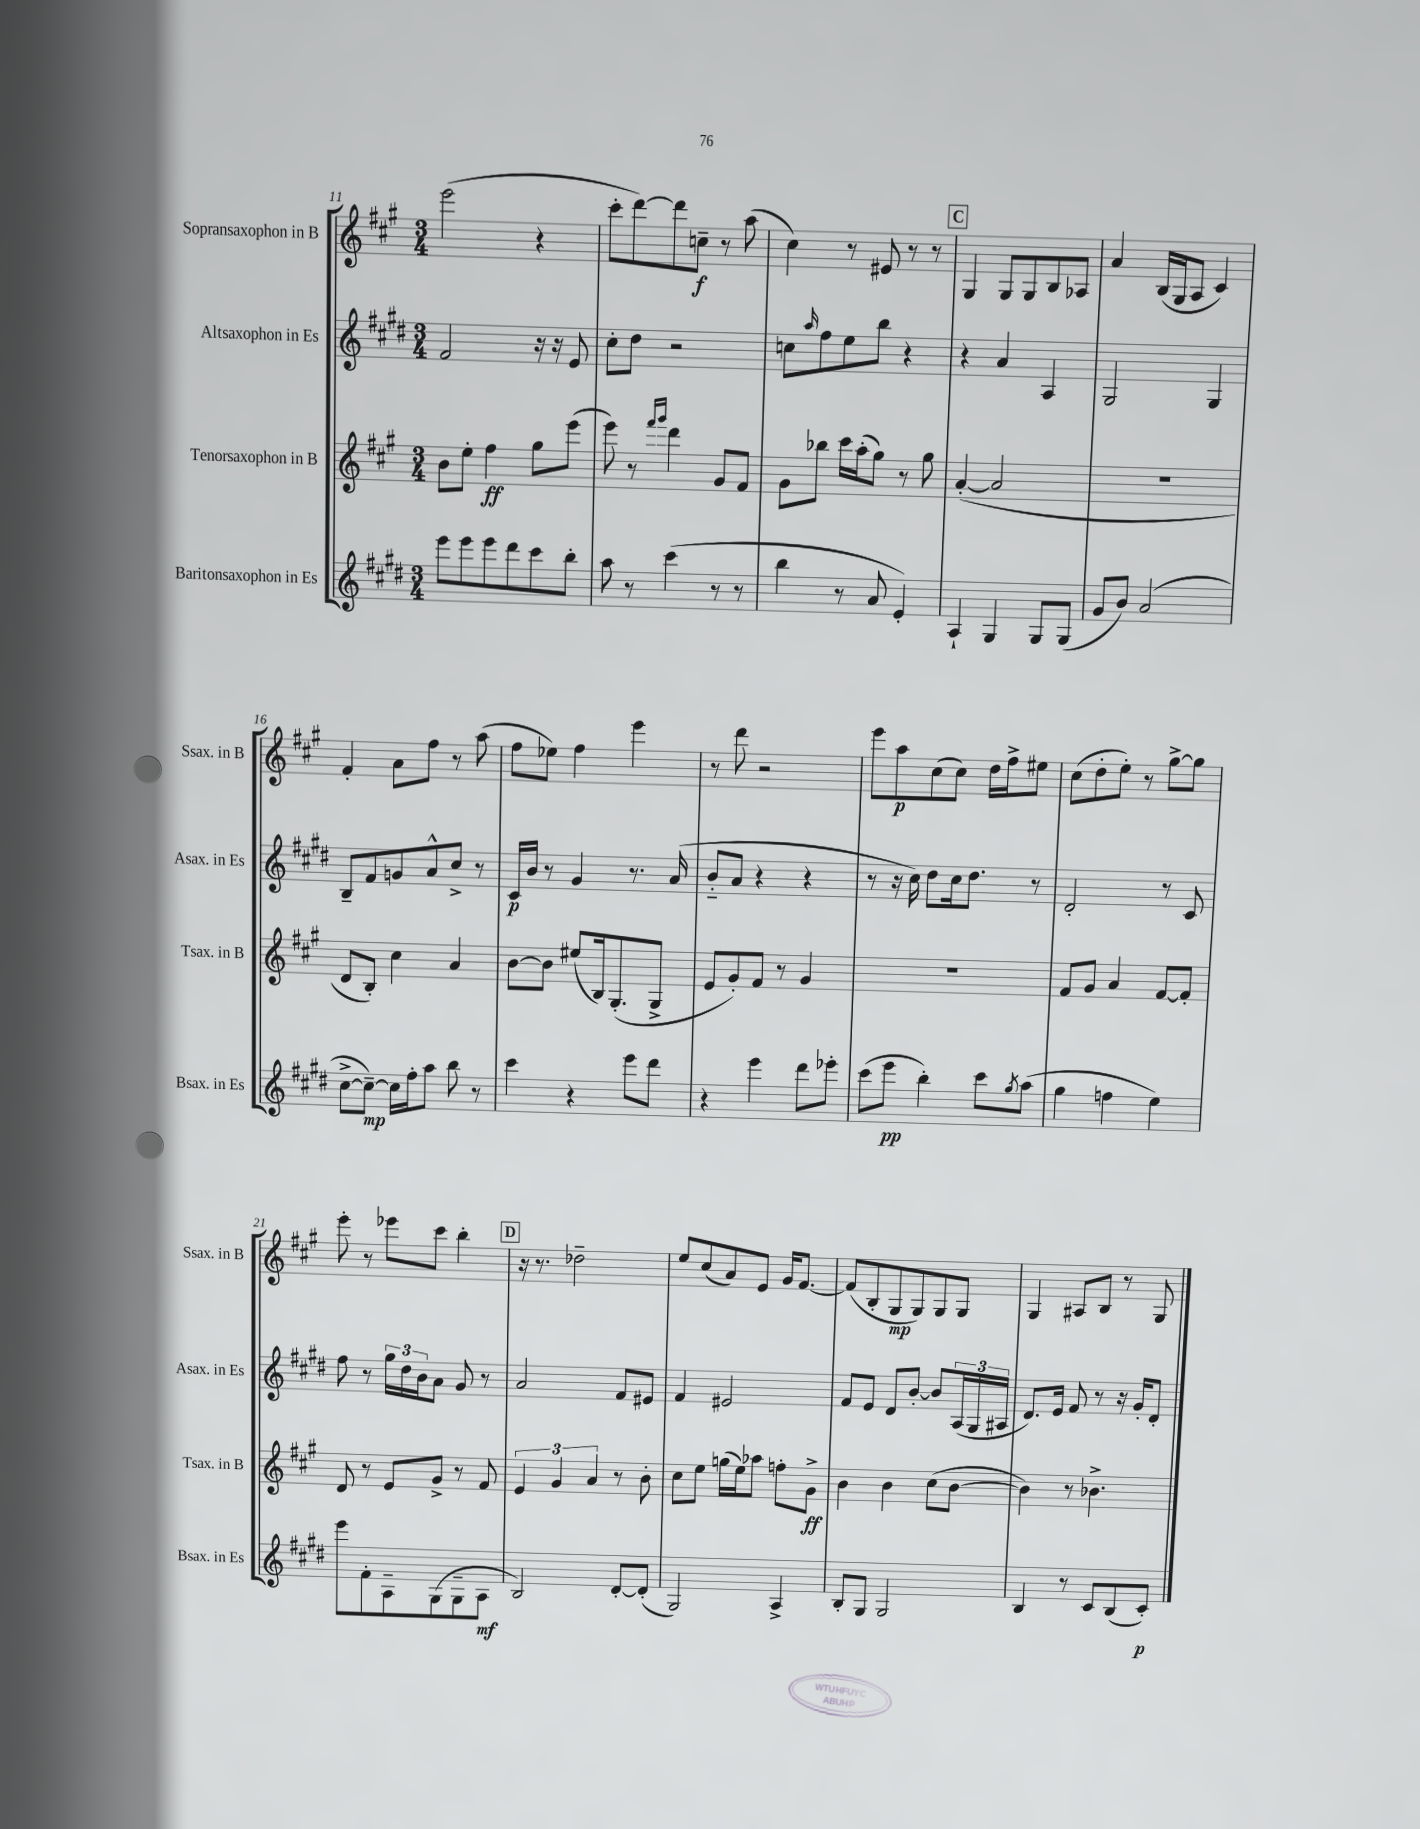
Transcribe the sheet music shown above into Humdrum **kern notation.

**kern	**kern	**kern	**kern
*staff4	*staff3	*staff2	*staff1
*clefG2	*clefG2	*clefG2	*clefG2
*k[f#c#g#d#]	*k[f#c#g#]	*k[f#c#g#d#]	*k[f#c#g#]
*M3/4	*M3/4	*M3/4	*M3/4
8eee	8b	2f#	(2eee
8eee	8ee'	.	.
8eee	4ff#	.	.
8ddd#	.	.	.
8ccc#	8gg#	16r	4r
.	.	16r	.
8bb'	(8eee	8e	.
=	=	=	=
8aa	8eee)	8cc#'	8ccc#'
8r	8r	8dd#	[8ddd)
.	16qqfff#	.	.
.	16qqggg#	.	.
(4ccc#	4ddd	2r	8ddd]
.	.	.	8cc~
8r	8g#	.	8r
8r	8f#	.	(8aa
=	=	=	=
4bb	8g#	8cc	4cc#)
.	.	16qqaa	.
.	8bb-	8ff#	.
8r	16ccc#	8ee	8r
.	(16aa'	.	.
8a	8gg#)	8bb	8e#
4e')	8r	4r	8r
.	8gg#	.	8r
=	=	=	=
4A`	([4a'	4r	4G#
4G#	2a]	4a	8G#
.	.	.	8G#
8G#	.	4A	8B
(8G#	.	.	8A-
=	=	=	=
8g#	2.r	2G#	4a
8b)	.	.	.
(2a	.	.	(16B
.	.	.	16G#
.	.	.	8A
.	.	4G#	4c#)
=	=	=	=
[8cc#^	8d	8B~	4f#'
8cc#~_)	8B')	8f#	.
16cc#]	4cc#	8g	8a
16ff#'	.	.	.
8aa	.	8a^^	8ff#
8bb	4a	8cc#^	8r
8r	.	8r	(8aa
=	=	=	=
4ccc#	[8b	16c#	8ff#
.	.	16b	.
.	8b]	8r	8ee-)
4r	(8ee#	4g#	4ff#
.	16B)	.	.
.	(8.G#'	.	.
8eee	.	8.r	4eee
8ddd#	8G#^	.	.
.	.	(16a	.
=	=	=	=
4r	8e	8b'~	8r
.	8g#')	8a	8ddd
4eee	8f#	4r	2r
.	8r	.	.
8ddd#	4g#	4r	.
8eee-'	.	.	.
=	=	=	=
(8ccc#	2.r	8r	8eee
8eee	.	16r	8aa
.	.	16cc#)	.
4bb')	.	8dd#	(8cc#
.	.	16cc#	8cc#)
.	.	8.dd#	.
8ccc#	.	.	16dd
.	.	.	16ff#^
8qgg#	.	.	.
(8aa	.	8r	8ee#
=	=	=	=
4gg#	8f#	2d#'	(8cc#
.	8g#	.	8dd'
4ff	4a	.	8ee')
.	.	.	8r
4ee)	[8f#	8r	[8gg#^
.	8f#']	8c#	8gg#]
=	=	=	=
8eee	8d	8ff#	8eee'
8f#'	8r	8r	8r
8A~	8e	24gg#	8eee-
.	.	24dd#	.
.	.	24b	.
(8G#	8g#^	8a	8ccc#
8G#~	8r	8g#	4bb'
8A	8f#	8r	.
=	=	=	=
2B)	6e	2a	16r
.	.	.	8.r
.	6g#	.	.
.	.	.	2dd-~
.	6a	.	.
[8d#'	8r	8f#	.
(8d#']	8b'	8e#	.
=	=	=	=
2G#)	8cc#	4f#	8ee
.	8ee	.	(8cc#
.	(16gg	2e#	8a)
.	16ee)	.	.
.	8aa-	.	8e
4A^	8ff'	.	16g#
.	.	.	[8.f#
.	8g#^	.	.
=	=	=	=
8B'	4b	8f#	(8f#]
8G#	.	8e	8B'
2G#	4b	8d#	8G#
.	.	[8b'	8G#)
.	(8cc#	8b]	8G#
.	[8b	(24A	8G#
.	.	24G#	.
.	.	24A#	.
=	=	=	=
4B	4b])	8.d#)	4G#
.	.	16e	.
8r	8r	8f#	8A#
8c#	4.b-^	8r	8B
(8B	.	16r	8r
.	.	16g#'	.
8c#')	.	8d#'	8G#
==	==	==	==
*-	*-	*-	*-
